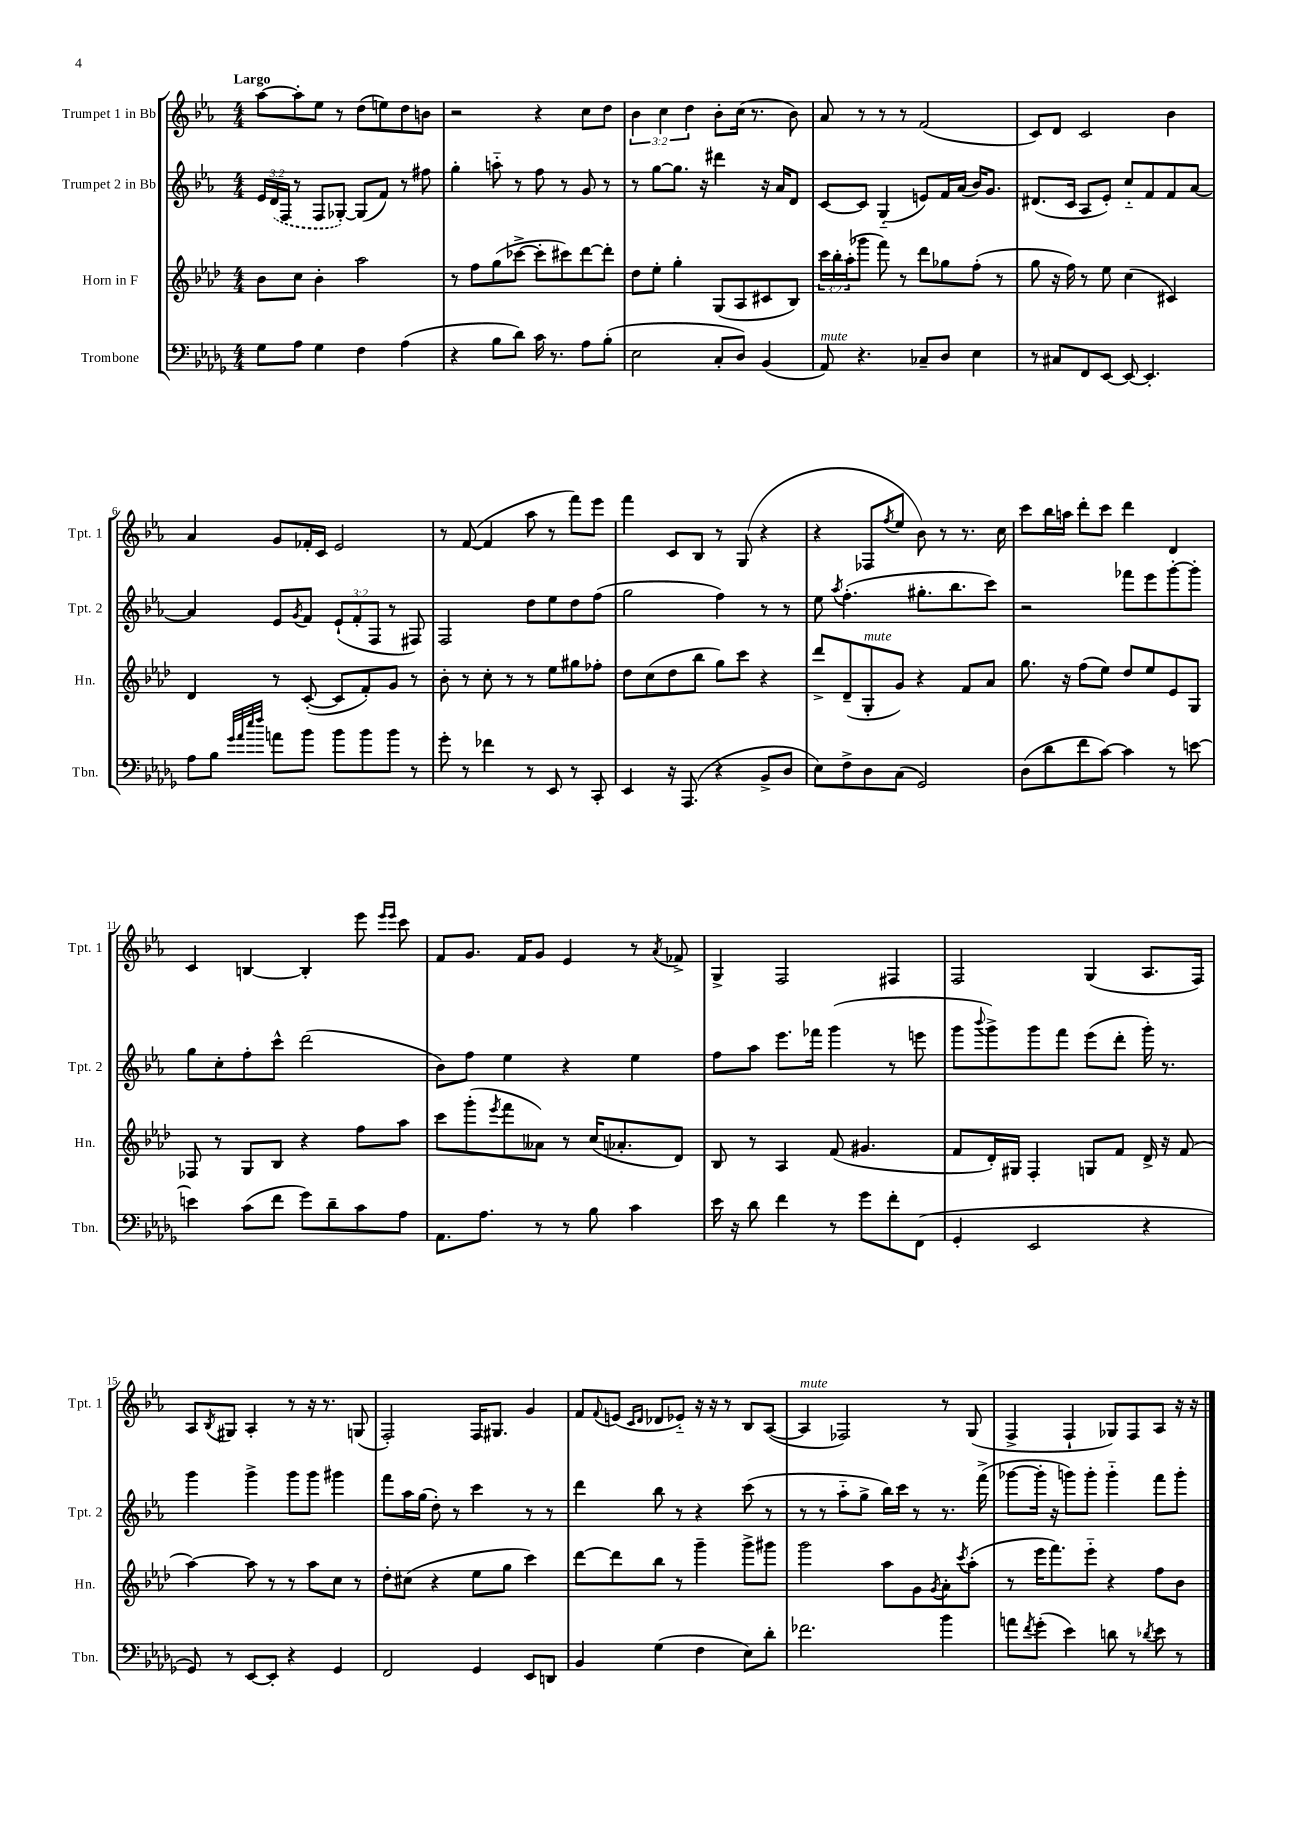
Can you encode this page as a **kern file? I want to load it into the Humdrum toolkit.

**kern	**kern	**kern	**kern
*staff4	*staff3	*staff2	*staff1
*clefF4	*clefG2	*clefG2	*clefG2
*k[b-e-a-d-g-]	*k[b-e-a-d-]	*k[b-e-a-]	*k[b-e-a-]
*M4/4	*M4/4	*M4/4	*M4/4
8G-\L	8b-\L	24e-/LL	[8aa-\L
.	.	(24d/	.
.	.	24F/JJ	.
8A-\J	8cc\J	8r	8aa-'\]
4G-\	4b-'\	8F/L	8ee-\J
.	.	[8G-'/J)	8r
4F\	2aa-\	(8G-/]L	(8dd\L
.	.	8f/J)	8ee\)
(4A-\	.	8r	8dd\
.	.	8ff#\	8b\J
=	=	=	=
4r	8r	4gg'\	2r
.	8ff\L	.	.
8B-\L	(8gg\	8aa'~\	.
8d-\J)	[8ccc-^\J	8r	.
16c\	8ccc-'\]L	8ff\	4r
8.r	.	.	.
.	8ccc#\)	8r	.
8A-\L	[8ddd-\	8g/	8cc\L
(8B-'\J	8ddd-'\]J	8r	8dd\J
=	=	=	=
2E-\	8dd-\L	8r	6b-\
.	8ee-'\J	[8gg\L	.
.	.	.	6cc\
.	4gg'\	8.gg\]J	.
.	.	.	6dd\
.	.	16r	.
8C'/L	(8G/L	4ddd#\	8b-'\L
8D-/J)	8A-/	.	(16cc\Jk
.	.	.	8.r
(4BB-/	8c#/	16r	.
.	.	16a-/LK	.
.	8B-/J)	8d/J	8b-\)
=	=	=	=
8AA-/)	24ccc\LL	[8c/L	8a-/
.	24bb-'\	.	.
.	(24aa-'\J	.	.
4.r	8ggg-\J	8c/]J	8r
.	8fff\)	(4G'~/	8r
.	8r	.	8r
8C-~/L	8ddd-\L	8e/L)	(2f/
8D-/J	8gg-\	16f/L	.
.	.	(16a-/JJ	.
4E-\	(8ff'\J	16b-/LK)	.
.	.	8.g/J	.
.	8r	.	.
=	=	=	=
8r	8gg\	(8.d#/L	8c/L)
8C#/L	16r	.	8d/J
.	16ff\)	16c/Jk	.
8FF/	8r	8A-/L	2c/
[8EE-/J	8ee-\	8e-'/J)	.
8EE-/_	(4cc\	8cc'~/L	.
4.EE-'/]	.	8f/	.
.	4c#/)	8f/	4b-\
.	.	[8a-/J	.
=	=	=	=
8A-\L	4d-/	4a-/]	4a-/
8B-\J	.	.	.
32qqg-/LLL	.	.	.
32qqa-/	.	.	.
32qqee-/	.	.	.
32qqff/JJJ	.	.	.
8a\L	8r	8e-/L	8g/L
.	.	8qg/	.
8b-\J	([8c'/	8f/J	16f-'/L
.	.	.	16c/JJ
8b-\L	8c/]L	(12e-`/L	2e-/
.	.	12f'/	.
8b-\	8f'/)	.	.
.	.	12F/J	.
8b-\J	8g/J	8r	.
8r	8r	8F#/)	.
=	=	=	=
8g-'\	8b-'\	2F/	8r
8r	8r	.	([8f/
4f-\	8cc'\	.	4f/]
.	8r	.	.
8r	8r	8dd\L	8aa-\
8EE-/	8ee-\L	8ee-\	8r
8r	8gg#\	8dd\	8fff\L)
8CC'/	8ff-'\J	(8ff\J	8eee-\J
=	=	=	=
4EE-/	8dd-\L	2gg\	4fff\
.	(8cc\	.	.
16r	8dd-\	.	8c/L
(8.AAA-/	.	.	.
.	8bb-\J	.	8B-/J
4r	8gg\L)	4ff\)	8r
.	8ccc\J	.	(8G/
8BB-^/L	4r	8r	4r
8D-/J	.	8r	.
=	=	=	=
8E-\L)	8ddd-^/L	8ee-\	4r
.	.	8qaa-/	.
8F^\	(8d-~/	(4.ff'\	.
8D-\	8G'/	.	8F-/L
.	.	.	8qff/
(8C\J	8g/J)	.	8ee-/J
2GG-/)	4r	8.gg#'\L	8b-\)
.	.	.	8r
.	.	8.bb-\	.
.	8f/L	.	8.r
.	8a-/J	8ccc\J)	.
.	.	.	16cc\
=	=	=	=
(8D-\L	8.gg\	2r	8ccc\L
8d-\	.	.	16bb-\L
.	16r	.	16aa\JJ
8f\	(8ff\L	.	8ddd'\L
[8c\J)	8ee-\J)	.	8ccc\J
4c\]	8dd-/L	8fff-\L	4ddd\
.	8ee-/	8eee-\	.
8r	8e-/	[8ggg'\	4d/
[8e\	8G/J	8ggg'\]J	.
=	=	=	=
4e\]	8F-/	8gg\L	4c/
.	8r	8cc'\	.
(8c\L	8G/L	8ff'\	[4B/
8f\J	8B-/J	8ccc^^\J	.
8g-\L)	4r	(2ddd\	4B'/]
8d-~\	.	.	.
8c\	8ff\L	.	8eee-\
.	.	.	16qqeee-/LL
.	.	.	16qqeee-/JJ
8A-\J	8aa-\J	.	8ccc\
=	=	=	=
8.AA-\L	8ccc\L	8b-\L)	8f/L
.	(8ggg'\	8ff\J	8.g/J
8.A-\J	.	.	.
.	8qeee-/	.	.
.	8fff\	4ee-\	.
.	.	.	16f/LK
8r	8a--\J)	.	8g/J
8r	8r	4r	4e-/
8B-\	(16cc/LK	.	.
.	8.a-'/	.	.
4c\	.	4ee-\	8r
.	.	.	8qa-/
.	8d-/J)	.	8f-^/
=	=	=	=
16e-\	8B-/	8ff\L	4G^/
16r	.	.	.
8d-\	8r	8aa-\J	.
4f\	4A-/	8.eee-\L	2F/
.	.	16fff-\Jk	.
8r	(8f/	(4ggg\	.
8g-\L	4.g#/	.	.
8f'\	.	8r	4F#/
(8FF\J	.	8eee\	.
=	=	=	=
4GG-'/	8f/L	8ggg\L	2F/
.	.	8qqbbb-/	.
.	16d-'/L)	8ggg^\)	.
.	16G#/JJ	.	.
2EE-/	4F'/	8ggg\	.
.	.	8fff\J	.
.	8G/L	(8eee-\L	(4G/
.	8f/J	8ddd'\J	.
4r	16d-^/	16ggg'\)	8.A-/L
.	16r	8.r	.
.	(8f/	.	.
.	.	.	16F/Jk)
=	=	=	=
8GG-/)	[4aa-\)	4ggg\	8A-/L
.	.	.	8qB-/
8r	.	.	8G#/J
[8EE-/L	8aa-\]	4ggg^\	4A-'/
8EE-'/]J	8r	.	.
4r	8r	8ggg\L	8r
.	8aa-\L	8ggg\J	16r
.	.	.	8.r
4GG-/	8cc\J	4ggg#\	.
.	8r	.	(8G/
=	=	=	=
2FF/	8dd-'\L	8fff\L	2F'/)
.	(8cc#\J	16aa-\L	.
.	.	(16gg\JJ	.
.	4r	8dd'\)	.
.	.	8r	.
4GG-/	8ee-\L	4ccc\	16F/LK
.	.	.	8.G#/J
.	8gg\J	.	.
8EE-/L	4ccc\)	8r	4g/
8DD/J	.	8r	.
=	=	=	=
4BB-/	[8ddd-\L	4ddd\	8f/L
.	.	.	8qqf/
.	8ddd-\]	.	(8e/J
.	.	.	16qqc/LL
.	.	.	16qqd/JJ
(4G-\	8bb-\J	8bb-\	8d-/L
.	8r	8r	8e-'~/J)
4F\	4ggg~\	4r	16r
.	.	.	16r
.	.	.	8r
8E-\L)	8ggg^\L	(8ccc\	8B-/L
8d-'\J	8ggg#\J	8r	([8A-/J
=	=	=	=
2.f-\	2ggg\	8r	4A-/]
.	.	8r	.
.	.	8aa-'~\L	2F-/)
.	.	8gg^\J	.
.	8aa-\L	16bb-\LL)	.
.	.	16ccc\JJ	.
.	8g\	8r	.
.	8qg/	.	.
4b-\	8a-'\	8.r	8r
.	8qccc/	.	.
.	(8aa-'\J	.	(8G/
.	.	(16fff^\	.
=	=	=	=
8a\L	8r	[8ggg-\L	4F^/
8qf/	.	.	.
(8g-'\J	16eee-\LK	16ggg-'\]Jk	.
.	8.fff\)	16r	.
4e-\)	.	8ggg\L)	4F`/
.	8eee-'~\J	8ggg'\J	.
8d\	4r	4ggg'~\	8G-/L)
8r	.	.	8F/
8qd-/	.	.	.
8e-\	8ff\L	8fff\L	8A-/J
8r	8b-\J	8ggg'\J	16r
.	.	.	16r
==	==	==	==
*-	*-	*-	*-
